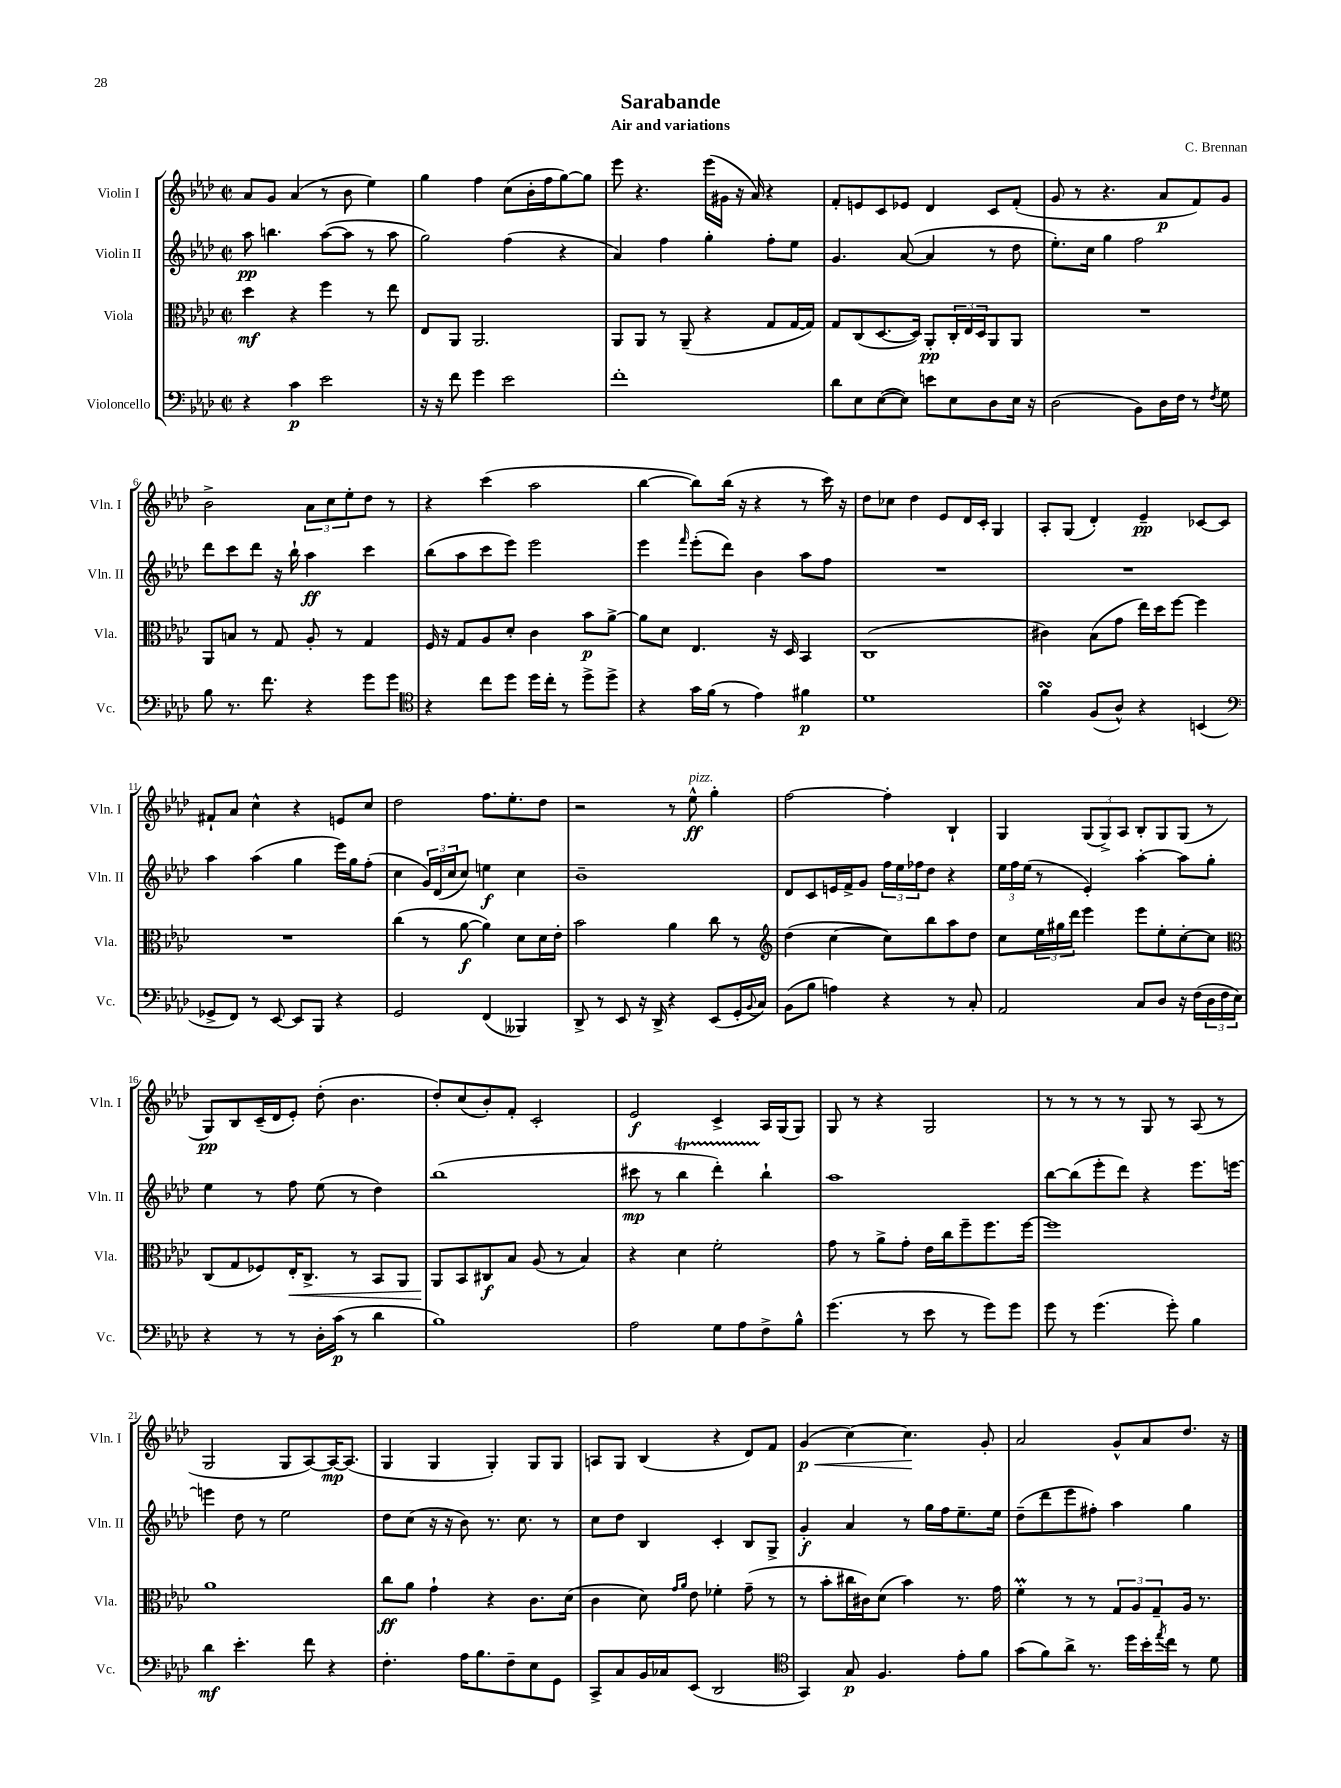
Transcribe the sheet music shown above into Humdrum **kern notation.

**kern	**dynam	**kern	**dynam	**kern	**dynam	**kern	**dynam
*part4	*part4	*part3	*part3	*part2	*part2	*part1	*part1
*staff4	*staff4	*staff3	*staff3	*staff2	*staff2	*staff1	*staff1
*I"Violoncello	*	*I"Viola	*	*I"Violin II	*	*I"Violin I	*
*I'Vc.	*	*I'Vla.	*	*I'Vln. II	*	*I'Vln. I	*
*clefF4	*	*clefC3	*	*clefG2	*	*clefG2	*
*k[b-e-a-d-]	*	*k[b-e-a-d-]	*	*k[b-e-a-d-]	*	*k[b-e-a-d-]	*
*M2/2	*	*M2/2	*	*M2/2	*	*M2/2	*
*met(c|)	*	*met(c|)	*	*met(c|)	*	*met(c|)	*
=1	=1	=1	=1	=1	=1	=1	=1
4r	.	4dd-\	mf	8aa-\	pp	8a-/L	.
.	.	.	.	4.bbn\	.	8g/J	.
4c\	p	4r	.	.	.	(4a-/	.
2e-\	.	4ff\	.	([8aa-\L	.	8r	.
.	.	.	.	8aa-\J]	.	8b-\	.
.	.	8r	.	8r	.	4ee-\)	.
.	.	8ee-\	.	8aa-\	.	.	.
=2	=2	=2	=2	=2	=2	=2	=2
16r	.	8E-/L	.	2gg\)	.	4gg\	.
16r	.	.	.	.	.	.	.
8f\	.	8AA-/J	.	.	.	.	.
4g\	.	2.AA-/	.	.	.	4ff\	.
2e-\	.	.	.	(4ff\	.	(8cc\L	.
.	.	.	.	.	.	16b-'\L	.
.	.	.	.	.	.	16ff\J	.
.	.	.	.	4r	.	[8gg\)	.
.	.	.	.	.	.	8gg\J]	.
=3	=3	=3	=3	=3	=3	=3	=3
1f'	.	8AA-/L	.	4a-/)	.	8eee-\	.
.	.	8AA-/J	.	.	.	4.r	.
.	.	8r	.	4ff\	.	.	.
.	.	(8AA-~/	.	.	.	.	.
.	.	4r	.	4gg'\	.	(16eee-\LL	.
.	.	.	.	.	.	16g#X\JJ	.
.	.	.	.	.	.	16r	.
.	.	.	.	.	.	16a-/)	.
.	.	8G/L	.	8ff'\L	.	4r	.
.	.	[16G/L	.	8ee-\J	.	.	.
.	.	16G/JJ])	.	.	.	.	.
=4	=4	=4	=4	=4	=4	=4	=4
8d-\L	.	8G/L	.	4.g/	.	8f'/L	.
8E-\	.	(8C/	.	.	.	8en/	.
([8E-\	.	[8.D-/	.	.	.	8c/	.
8E-\J])	.	.	.	([8a-/	.	8e-X/J	.
.	.	16D-/Jk])	.	.	.	.	.
8en\L	.	8AA-'/L	pp	4a-/]	.	4d-/	.
8E-\	.	24C'/L	.	.	.	.	.
.	.	24E-/	.	.	.	.	.
.	.	24D-/J	.	.	.	.	.
8D-\	.	8AA-/	.	8r	.	8c/L	.
16E-\Jk	.	8AA-/J	.	8dd-\	.	(8f'/J	.
16r	.	.	.	.	.	.	.
=5	=5	=5	=5	=5	=5	=5	=5
(2D-\	.	1r	.	8.ee-'\L)	.	8g/	.
.	.	.	.	.	.	8r	.
.	.	.	.	16cc\Jk	.	.	.
.	.	.	.	4gg\	.	4.r	.
8BB-\L)	.	.	.	2ff\	.	.	.
16D-\L	.	.	.	.	.	8a-/L	p
16F\JJ	.	.	.	.	.	.	.
8r	.	.	.	.	.	8f/)	.
8qF/	.	.	.	.	.	.	.
8G\	.	.	.	.	.	8g/J	.
!!LO:LB:g=z
=6	=6	=6	=6	=6	=6	=6	=6
8B-\	.	8AA-/L	.	8ddd-\L	.	2b-^\	.
8.r	.	8Bn/J	.	8ccc\	.	.	.
.	.	8r	.	8ddd-\J	.	.	.
8.f\	.	.	.	.	.	.	.
.	.	8G/	.	16r	.	.	.
.	.	.	.	16bb-`\	.	.	.
4r	.	8A-'/	.	4aa-\	ff	12a-\L	.
.	.	.	.	.	.	12cc\	.
.	.	8r	.	.	.	.	.
.	.	.	.	.	.	12ee-'\	.
8g\L	.	4G/	.	4ccc\	.	8dd-\J	.
8g\J	.	.	.	.	.	8r	.
=7	=7	=7	=7	=7	=7	=7	=7
*clefC4	*	*	*	*	*	*	*
4r	.	16F/	.	(8bb-\L	.	4r	.
.	.	16r	.	.	.	.	.
.	.	8G/L	.	8aa-\	.	.	.
8cc\L	.	8A-/	.	8ccc\	.	(4ccc\	.
8dd-\J	.	8d-'/J	.	8eee-\J)	.	.	.
16dd-\LL	.	4c\	.	2eee-\	.	2aa-\	.
16cc'\JJ	.	.	.	.	.	.	.
8r	.	.	.	.	.	.	.
8dd-^\L	.	8b-\L	p	.	.	.	.
8dd-^\J	.	[8a-^\J	.	.	.	.	.
=8	=8	=8	=8	=8	=8	=8	=8
4r	.	8a-\L]	.	4eee-\	.	[4bb-\	.
.	.	8d-\J	.	.	.	.	.
.	.	.	.	16qqfff/	.	.	.
16g\LL	.	4.E-/	.	(8eee-'\L	.	8bb-\L])	.
(16f\JJ	.	.	.	.	.	.	.
8r	.	.	.	8ddd-\J)	.	(16bb-\Jk	.
.	.	.	.	.	.	16r	.
4e-\)	.	.	.	4b-\	.	4r	.
.	.	16r	.	.	.	.	.
.	.	16D-/	.	.	.	.	.
4f#X\	p	4BB-/	.	8aa-\L	.	8r	.
.	.	.	.	8ff\J	.	16ccc\)	.
.	.	.	.	.	.	16r	.
=9	=9	=9	=9	=9	=9	=9	=9
1d-	.	(1C	.	1r	.	8dd-\L	.
.	.	.	.	.	.	8cc-X\J	.
.	.	.	.	.	.	4dd-\	.
.	.	.	.	.	.	8e-/L	.
.	.	.	.	.	.	16d-/L	.
.	.	.	.	.	.	16c'/JJ	.
.	.	.	.	.	.	4G/	.
=10	=10	=10	=10	=10	=10	=10	=10
4fsSSS\	.	4c#X\)	.	1r	.	8A-'/L	.
.	.	.	.	.	.	(8G/J	.
(8F/L	.	(8B-\L	.	.	.	4d-'/)	.
8A-^^/J)	.	8g\J	.	.	.	.	.
4r	.	16ee-\LL)	.	.	.	4e-~/	pp
.	.	16dd-\J	.	.	.	.	.
.	.	[8ff\J	.	.	.	.	.
(4BBn/	.	4ff\]	.	.	.	[8c-X/L	.
.	.	.	.	.	.	8c-/J]	.
!!LO:LB:g=z
=11	=11	=11	=11	=11	=11	=11	=11
*clefF4	*	*	*	*	*	*	*
8GG-X^/L	.	1r	.	4aa-\	.	8f#X`/L	.
8FF/J)	.	.	.	.	.	8a-/J	.
8r	.	.	.	(4aa-\	.	4cc^^\	.
[8EE-/	.	.	.	.	.	.	.
8EE-/L]	.	.	.	4gg\	.	4r	.
8BBB-/J	.	.	.	.	.	.	.
4r	.	.	.	16eee-\LL)	.	8en/L	.
.	.	.	.	16gg\J	.	.	.
.	.	.	.	(8ff'\J	.	8cc/J	.
=12	=12	=12	=12	=12	=12	=12	=12
2GG/	.	(4cc\	.	4cc\	.	2dd-\	.
.	.	8r	.	24g/LL)	.	.	.
.	.	.	.	(24d-/	.	.	.
.	.	.	.	24cc/J	.	.	.
.	.	[8a-\	f	8cc/J)	.	.	.
(4FF/	.	4a-\])	.	4een\	f	8.ff\L	.
.	.	.	.	.	.	8.ee-'\	.
4BBB--X/)	.	8d-\L	.	4cc\	.	.	.
.	.	16d-\L	.	.	.	8dd-\J	.
.	.	16e-'\JJ	.	.	.	.	.
=13	=13	=13	=13	=13	=13	=13	=13
8DD-^/	.	2b-\	.	1b-~	.	2r	.
8r	.	.	.	.	.	.	.
8EE-/	.	.	.	.	.	.	.
16r	.	.	.	.	.	.	.
16DD-^/	.	.	.	.	.	.	.
4r	.	4a-\	.	.	.	8r	.
!	!	!	!	!	!	!LO:TX:a:i:t=pizz.	!
.	.	.	.	.	.	8ee-^^\	ff
(8EE-/L	.	8cc\	.	.	.	4gg'\	.
16GG'/L	.	8r	.	.	.	.	.
8qqBB-/	.	.	.	.	.	.	.
16C/JJ)	.	.	.	.	.	.	.
=14	=14	=14	=14	=14	=14	=14	=14
*	*	*clefG2	*	*	*	*	*
(8BB-\L	.	(4dd-\	.	8d-/L	.	[2ff\	.
8B-\J	.	.	.	8c/	.	.	.
4An\)	.	[4cc\	.	16en/L	.	.	.
.	.	.	.	16f^/J	.	.	.
.	.	.	.	8g/J	.	.	.
4r	.	8cc\L])	.	24ff\LL	.	4ff'\]	.
.	.	.	.	24ee-\	.	.	.
.	.	.	.	24ff-X\J	.	.	.
.	.	8bb-\	.	8dd-\J	.	.	.
8r	.	8aa-\	.	4r	.	4B-`/	.
8C'/	.	8dd-\J	.	.	.	.	.
=15	=15	=15	=15	=15	=15	=15	=15
2AA-/	.	8cc\L	.	24ee-\LL	.	4G/	.
.	.	.	.	24ff\	.	.	.
.	.	.	.	(24ee-\JJ	.	.	.
.	.	24ee-\L	.	8r	.	.	.
.	.	24gg#X\	.	.	.	.	.
.	.	24ddd-\JJ	.	.	.	.	.
.	.	4eee-\	.	4e-'/)	.	(12G/L	.
.	.	.	.	.	.	12G^/)	.
.	.	.	.	.	.	12A-/J	.
8C/L	.	8eee-\L	.	[4aa-'\	.	8B-'/L	.
8D-/J	.	8ee-'\	.	.	.	8G/	.
16r	.	[8cc'\	.	8aa-\L]	.	(8G/J	.
(16F\LL	.	.	.	.	.	.	.
24D-\	.	8cc\J]	.	8gg'\J	.	8r	.
24F\	.	.	.	.	.	.	.
24E-\JJ)	.	.	.	.	.	.	.
!!LO:LB:g=z
=16	=16	=16	=16	=16	=16	=16	=16
*	*	*clefC3	*	*	*	*	*
4r	.	(8C/L	.	4ee-\	.	8G/L)	pp
.	.	8G/	.	.	.	8B-/	.
8r	.	8F-X/)	.	8r	.	(16c~/L	.
.	.	.	.	.	.	16d-/J	.
!	!	!	!LO:HP:b	!	!	!	!
8r	.	16E-'/K	<	8ff\	.	8e-'/J)	.
.	.	8.C^/J	.	.	.	.	.
16D-'\LL	.	.	.	(8ee-\	.	(8dd-'\	.
(16c\JJ	p	.	.	.	.	.	.
8r	.	8r	.	8r	.	4.b-\	.
4d-\	.	8BB-/L	.	4dd-\)	.	.	.
.	.	8AA-/J	.	.	.	.	.
=17	=17	=17	=17	=17	=17	=17	=17
1B-)	.	8AA-/L	.	(1bb-	.	8dd-'/L)	.
.	.	8BB-/	[	.	.	(8cc/	.
.	.	8C#X/	f	.	.	8b-'/)	.
.	.	8B-/J	.	.	.	8f'/J	.
.	.	(8A-/	.	.	.	2c'/	.
.	.	8r	.	.	.	.	.
.	.	4B-/)	.	.	.	.	.
=18	=18	=18	=18	=18	=18	=18	=18
2A-\	.	4r	.	8ccc#X\	mp	2e-/	f
.	.	.	.	8r	.	.	.
.	.	4d-\	.	4bb-T\	.	.	.
8G\L	.	2f'\	.	4ddd-TTT'\)	.	4c^/	.
8A-\	.	.	.	.	.	.	.
8F^\	.	.	.	4bb-`\	.	16A-/LL	.
.	.	.	.	.	.	(16G/J	.
8B-^^\J	.	.	.	.	.	8G/J)	.
=19	=19	=19	=19	=19	=19	=19	=19
(4.g\	.	8g\	.	1aa-	.	8G/	.
.	.	8r	.	.	.	8r	.
.	.	8a-^\L	.	.	.	4r	.
8r	.	8g'\J	.	.	.	.	.
8e-\	.	16e-\LL	.	.	.	2G/	.
.	.	16cc\J	.	.	.	.	.
8r	.	8ff~\	.	.	.	.	.
8g\L)	.	8.ff\	.	.	.	.	.
8g\J	.	.	.	.	.	.	.
.	.	[16ff\Jk	.	.	.	.	.
=20	=20	=20	=20	=20	=20	=20	=20
8g\	.	1ff]	.	[8bb-\L	.	8r	.
8r	.	.	.	(8bb-\]	.	8r	.
(4.g\	.	.	.	8eee-'\	.	8r	.
.	.	.	.	8ddd-\J)	.	8r	.
.	.	.	.	4r	.	8G/	.
8g'\)	.	.	.	.	.	8r	.
4B-\	.	.	.	8.eee-\L	.	(8A-/	.
.	.	.	.	.	.	8r	.
.	.	.	.	[16eeen\Jk	.	.	.
!!LO:LB:g=z
=21	=21	=21	=21	=21	=21	=21	=21
4d-\	mf	1a-	.	4eeen\]	.	2G/	.
4.e-'\	.	.	.	8dd-\	.	.	.
.	.	.	.	8r	.	.	.
.	.	.	.	2ee-\	.	8G/L	.
8f\	.	.	.	.	.	[8A-/)	.
4r	.	.	.	.	.	16A-/K_	mp
.	.	.	.	.	.	(8.A-/J]	.
=22	=22	=22	=22	=22	=22	=22	=22
4.F'\	.	8cc\L	ff	8dd-\L	.	4G/	.
.	.	8a-\J	.	(8cc\J	.	.	.
.	.	4g`\	.	16r	.	4G/	.
.	.	.	.	16r	.	.	.
16A-\KL	.	.	.	8b-\)	.	.	.
8.B-\	.	.	.	.	.	.	.
.	.	4r	.	8.r	.	4G'/)	.
8F~\	.	.	.	.	.	.	.
.	.	.	.	8.cc\	.	.	.
8E-\	.	8.c\L	.	.	.	8G/L	.
8GG\J	.	.	.	8r	.	8G/J	.
.	.	(16d-\Jk	.	.	.	.	.
=23	=23	=23	=23	=23	=23	=23	=23
8CC^/L	.	4c\	.	8cc\L	.	8An/L	.
8C/	.	.	.	8dd-\J	.	8G/J	.
16BB-/L	.	8d-\)	.	4B-/	.	(4B-/	.
16C-X/J	.	.	.	.	.	.	.
.	.	16qqg/LL	.	.	.	.	.
.	.	16qqa-/JJ	.	.	.	.	.
(8EE-/J	.	8e-\	.	.	.	.	.
2DD-/	.	4f-X'\	.	4c'/	.	4r	.
.	.	(8g~\	.	8B-/L	.	8d-/L)	.
.	.	8r	.	8G^/J	.	8f/J	.
=24	=24	=24	=24	=24	=24	=24	=24
*clefC4	*	*	*	*	*	*	*
!	!	!	!	!	!	!	!LO:HP:b
4GG/)	.	8r	.	4g'/	f	(4g/	< p
.	.	8b-'\L	.	.	.	.	.
8G/	p	16cc#X\L	.	4a-/	.	[4cc\)	.
.	.	16c#X\J)	.	.	.	.	.
4.F/	.	(8d-\J	.	.	.	.	.
.	.	4b-\)	.	8r	.	4.cc\]	.
.	.	.	.	16gg\LL	.	.	.
.	.	.	.	16ff\J	.	.	.
8e-'\L	.	8.r	.	8.ee-~\	.	.	.
8f\J	.	.	.	.	.	8g'/	[
.	.	16g\	.	16ee-\Jk	.	.	.
=25	=25	=25	=25	=25	=25	=25	=25
(8g\L	.	4fM'\	.	(8dd-~\L	.	2a-/	.
8f\)	.	.	.	8ddd-\	.	.	.
8a-^\J	.	8r	.	8eee-\	.	.	.
8.r	.	8r	.	8ff#X'\J)	.	.	.
.	.	12G/L	.	4aa-\	.	8g^^/L	.
16dd-\LL	.	.	.	.	.	.	.
.	.	12A-/	.	.	.	.	.
16b-'\	.	.	.	.	.	8a-/	.
.	.	12G~/	.	.	.	.	.
8qee-/	.	.	.	.	.	.	.
16cc\JJ	.	.	.	.	.	.	.
8r	.	16A-/Jk	.	4gg\	.	8.dd-/J	.
.	.	8.r	.	.	.	.	.
8d-\	.	.	.	.	.	.	.
.	.	.	.	.	.	16r	.
==	==	==	==	==	==	==	==
*-	*-	*-	*-	*-	*-	*-	*-
